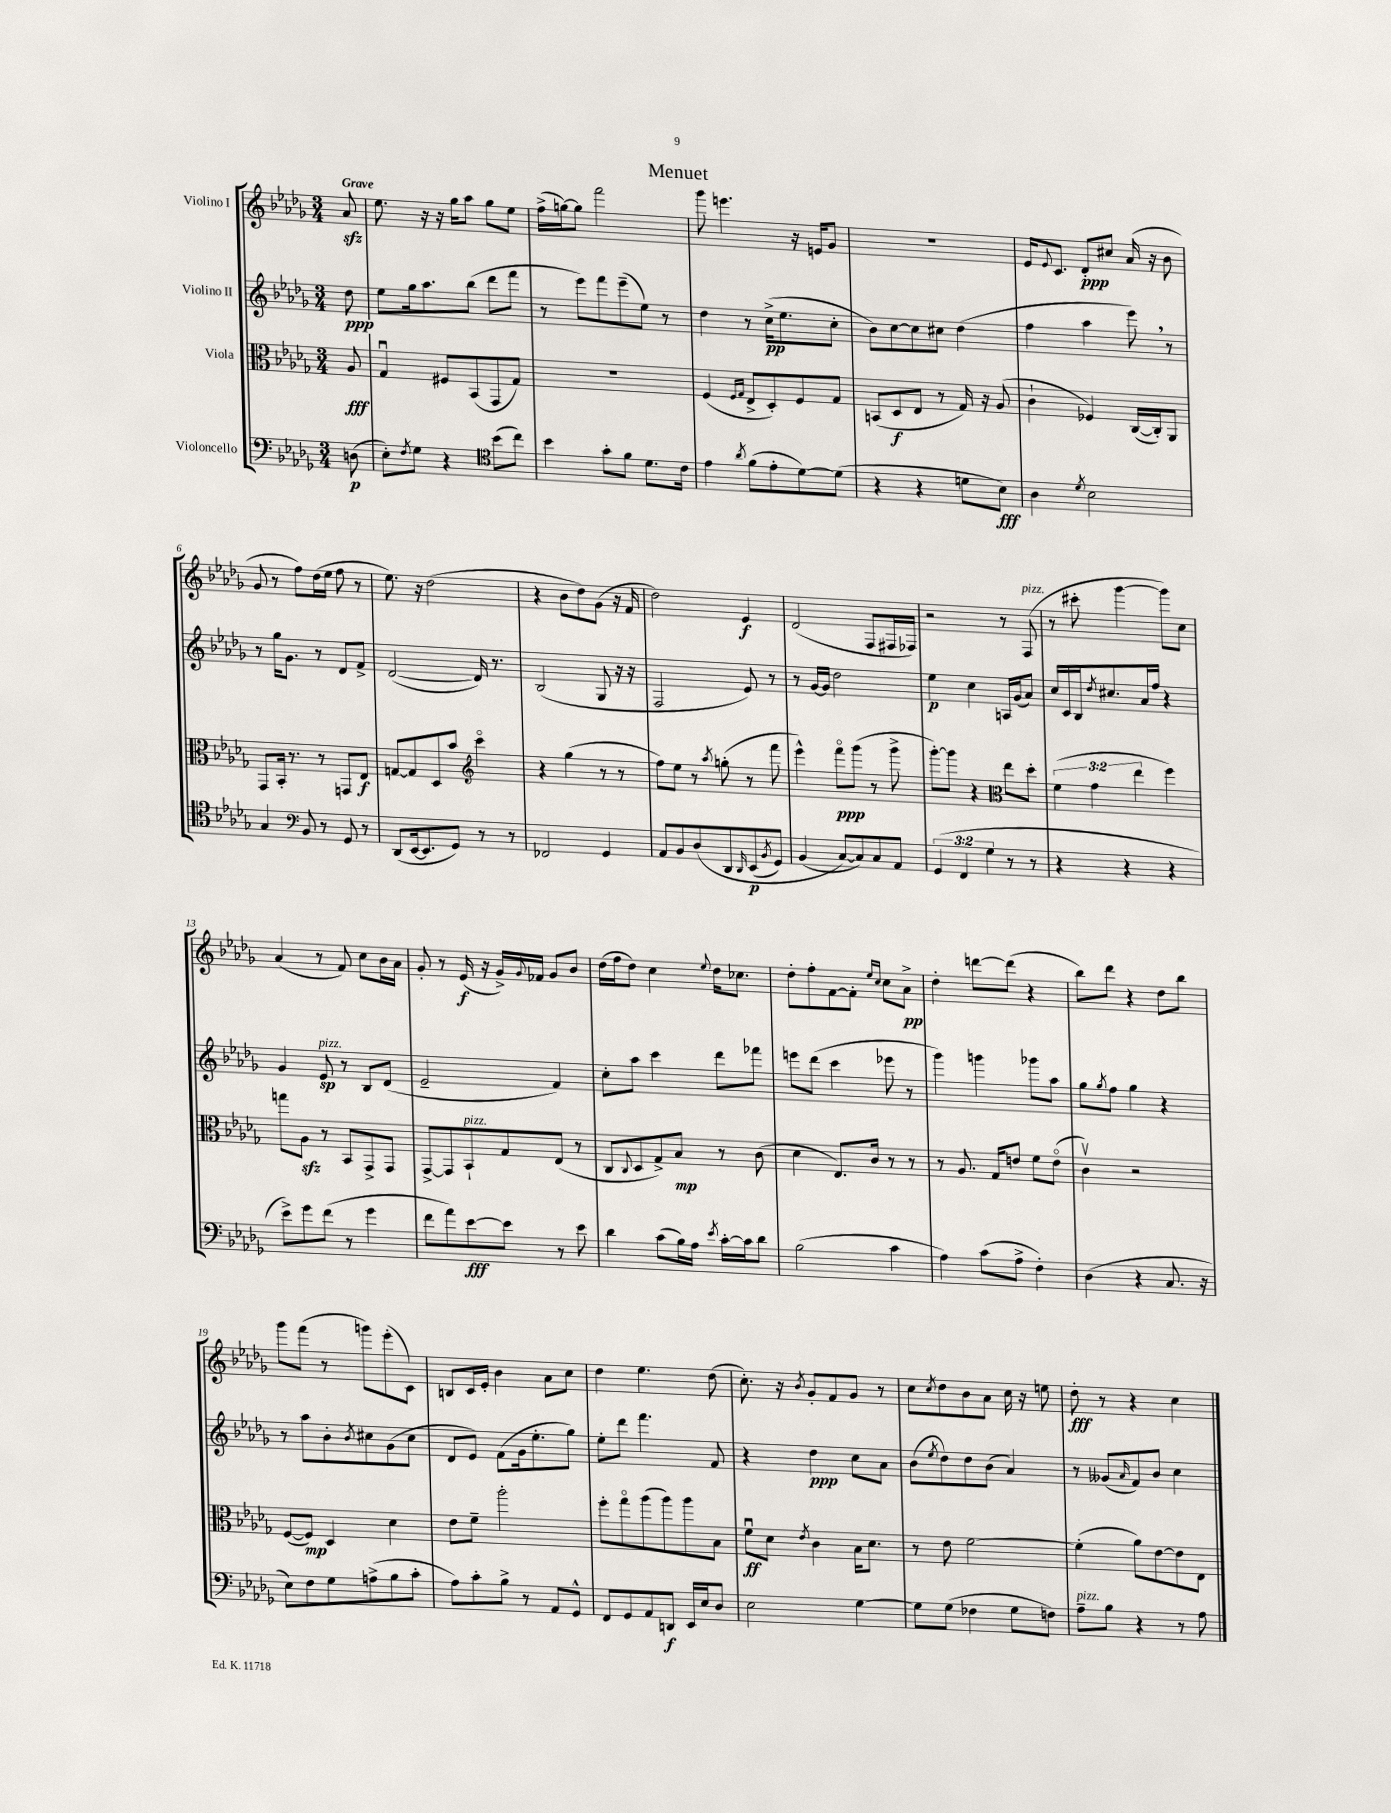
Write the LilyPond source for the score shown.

\header { title = "Menuet" }
<<
\new StaffGroup <<
\new Staff = "s0" \with { instrumentName = "Violino I" } {
    \clef treble \key des \major \numericTimeSignature \time 3/4 \partial 8 \tempo "Grave"
    aes'8\sfz |
    ees''8. r16 r16 ges''16 aes''8 ges''8 ees''8 |
    f''16->( g''16~) g''8 f'''2 |
    ges'''8 e'''4. r16 e'16 ges'8 |
    R2. |
    ees'16 \appoggiatura { ees'8 } c'8. des'8-.\ppp cis''8 aes'16( r16 bes'8 |
    ges'8 r8 f''8) des''16( ees''16 f''8 r8 |
    ees''8.) r16 des''2( |
    r4 bes'8 des''8) ges'8( r16 f'16 |
    des''2) ees'4\f |
    des'2( f8 fis16 fes16) |
    r2 r8 f8^\markup { \italic "pizz." }( |
    r8 cis'''8-. ges'''4~ ges'''8) c''8 |
    aes'4( r8 f'8) c''8 bes'16 aes'16 |
    ges'8-. r8 ees'16\f( r16 ges'16->) \appoggiatura { ges'8 } fes'16 ges'8 bes'8 |
    des''16( f''16 des''8) c''4 \appoggiatura { ees''8 } des''16 ces''8. |
    des''8-. f''8-. f'8~ f'8-. \grace { ees''16 c''16 } c''8 aes'8->\pp |
    des''4-. d'''8~ d'''8( r4 |
    bes''8) des'''8 r4 des''8 bes''8 |
    ges'''8 f'''8( r8 g'''8) ees'''8-.( c'8) |
    b8 c'16 ees'16-. bes'4 aes'8 c''8 |
    des''4 ees''4. des''8( |
    c''8.-.) r16 \acciaccatura { bes'8 } ges'8-. f'8 ges'8 r8 |
    c''8 \acciaccatura { c''8 } des''8 bes'8 aes'8 c''16 r16 e''8 |
    des''8-.\fff r8 r4 c''4 \bar "|." |
}
\new Staff = "s1" \with { instrumentName = "Violino II" } {
    \clef treble \key des \major \numericTimeSignature \time 3/4 \partial 8
    des''8\ppp |
    ees''8 ges''16 aes''8. bes''8( des'''8 f'''8 |
    r8 ees'''8) f'''8 ees'''8--( ees''8) r8 |
    des''4 r8 c''16->\pp( ees''8. c''8-. |
    bes'8) c''8~ c''8 cis''8 des''4( |
    f''4 aes''4 ees'''8) \breathe r8 |
    r8 ges''16 ges'8. r8 des'8 f'8-> |
    des'2~( des'16) r8. |
    bes2( ges8 r16 r16 |
    f2 ees'8) r8 |
    r8 ges'16~ ges'16 des''2 |
    ees''4\p c''4 a16 ges'16( aes'8) |
    c''16 c'16 bes16 \acciaccatura { des''8 } cis''8. aes'16 f''16 r4 |
    ges'4 ees'8\sp^\markup { \italic "pizz." } r8 bes8 des'8( |
    ees'2-- f'4) |
    c''8-. aes''8 c'''4 des'''8 fes'''8 |
    e'''8 des'''8( c'''4 ees'''8 r8 |
    ges'''4) g'''4 ges'''8 aes''8 |
    ges''8 \acciaccatura { ges''8 } f''8 ges''4 r4 |
    r8 aes''8 bes'8-. \acciaccatura { bes'8 } cis''8 ges'8( cis''8 |
    des'8 ees'8) f'8( ges'16 ees''8.-. ges''8) |
    ees''8-. des'''8 f'''4. f'8 |
    r4 des''4\ppp c''8 aes'8 |
    bes'8( \acciaccatura { ees''8 } des''8) des''8 bes'8( aes'4) |
    r8 geses'8( \grace { aes'16 } f'8) bes'8 c''4 \bar "|." |
}
\new Staff = "s2" \with { instrumentName = "Viola" } {
    \clef alto \key des \major \numericTimeSignature \time 3/4 \override Staff.TupletNumber.text = #tuplet-number::calc-fraction-text \partial 8
    aes8\fff |
    ges4\downbow fis8 bes,8( ges,8 ges8) |
    R2. |
    f4( \grace { f16 ges16 } ees8-> des8-.) f8 ges8 |
    b,8( des8\f ees8 r8 ges16) r16 aes8( |
    c'4-! fes4) c16~( c16-.) aes,8 |
    ges,8 bes,16-. r8. r8 g,8 ees8\f |
    g8~ g8 des8 bes'8 \clef treble c'''4\flageolet |
    r4 ges''4( r8 r8 |
    f''8) ees''8 r8 \acciaccatura { aes''8 } g''8-.( r8 f'''8 |
    ees'''4-^) f'''8\flageolet\ppp ges'''8( r8 ges'''8-> |
    ges'''8~-.) ges'''8 r4 \clef alto ees''8 des''8-. |
    \tuplet 3/2 { f'4( ges'4 ees''4 } f''4) |
    g''8 aes8\sfz r8 bes,8 ges,8-> ges,8 |
    ges,8~-> ges,8 bes,8-!^\markup { \italic "pizz." } ges8 ees8( r8 |
    c8 \appoggiatura { c8 } des8 ges8->) bes8\mp r8 c'8( |
    des'4 ees8.) c'16 r8 r8 |
    r8 aes8. ges16 e'8 f'8 e'8\flageolet( |
    c'4\upbow) r2 |
    f8~( f8\mp) des4 des'4 |
    ees'8 f'8-- aes''2-. |
    f''8-. ges''8\flageolet aes''8( aes''8) aes''8 bes8 |
    f'8\downbow\ff des'8 \acciaccatura { ees'8 } c'4 bes16 des'8. |
    r8 ees'8 f'2~ |
    f'4-.( aes'8) ees'8~ ees'8 ees8 \bar "|." |
}
\new Staff = "s3" \with { instrumentName = "Violoncello" } {
    \clef bass \key des \major \numericTimeSignature \time 3/4 \override Staff.TupletNumber.text = #tuplet-number::calc-fraction-text \partial 8
    d8\p( |
    ees8-.) \acciaccatura { f8 } ges8 r4 \clef tenor bes'8( c''8) |
    bes'4 ges'8-. f'8 des'8. c'16 |
    ees'4 \acciaccatura { aes'8 } f'8( ees'8-. des'8~) des'8( |
    r4 r4 d'8 bes8\fff) |
    aes4 \acciaccatura { des'8 } bes2 |
    ges4 \clef bass bes,8 r8 ges,8 r8 |
    des,8( ees,16~ ees,8. ges,8) r8 r8 |
    fes,2 ges,4 |
    aes,8 bes,8 des8\( des,8 \grace { des,16 } ees,8\p( \acciaccatura { bes,8 } ges,8) |
    bes,4( c8~\) c8) c8 aes,8 |
    \tuplet 3/2 { ges,4( f,4 ges4 } r8 r8 |
    r4 r4 r4 |
    ees'8->) ges'8 f'8( r8 ges'4 |
    f'8 aes'8) ees'8~\fff ees'8 r8 ees'8 |
    des'4 c'8( bes16) aes16 \acciaccatura { ees'8 } c'16~-. c'16 des'8 |
    bes2( c'4 |
    aes4) c'8( aes8-> f4-.) |
    des4( r4 c8. r16 |
    ees8) f8 ges8 a8->( bes8 c'8-. |
    aes8) c'8-. bes8-> r8 aes,8 ges,8-^ |
    f,8 ges,8 aes,8 d,8\f ees,16 ees16 des8 |
    ees2 ges4~ |
    ges8 ges8( fes4 ges8 f8) |
    aes8--^\markup { \italic "pizz." } bes8 r4 r8 aes8 \bar "|." |
}
>>
>>
